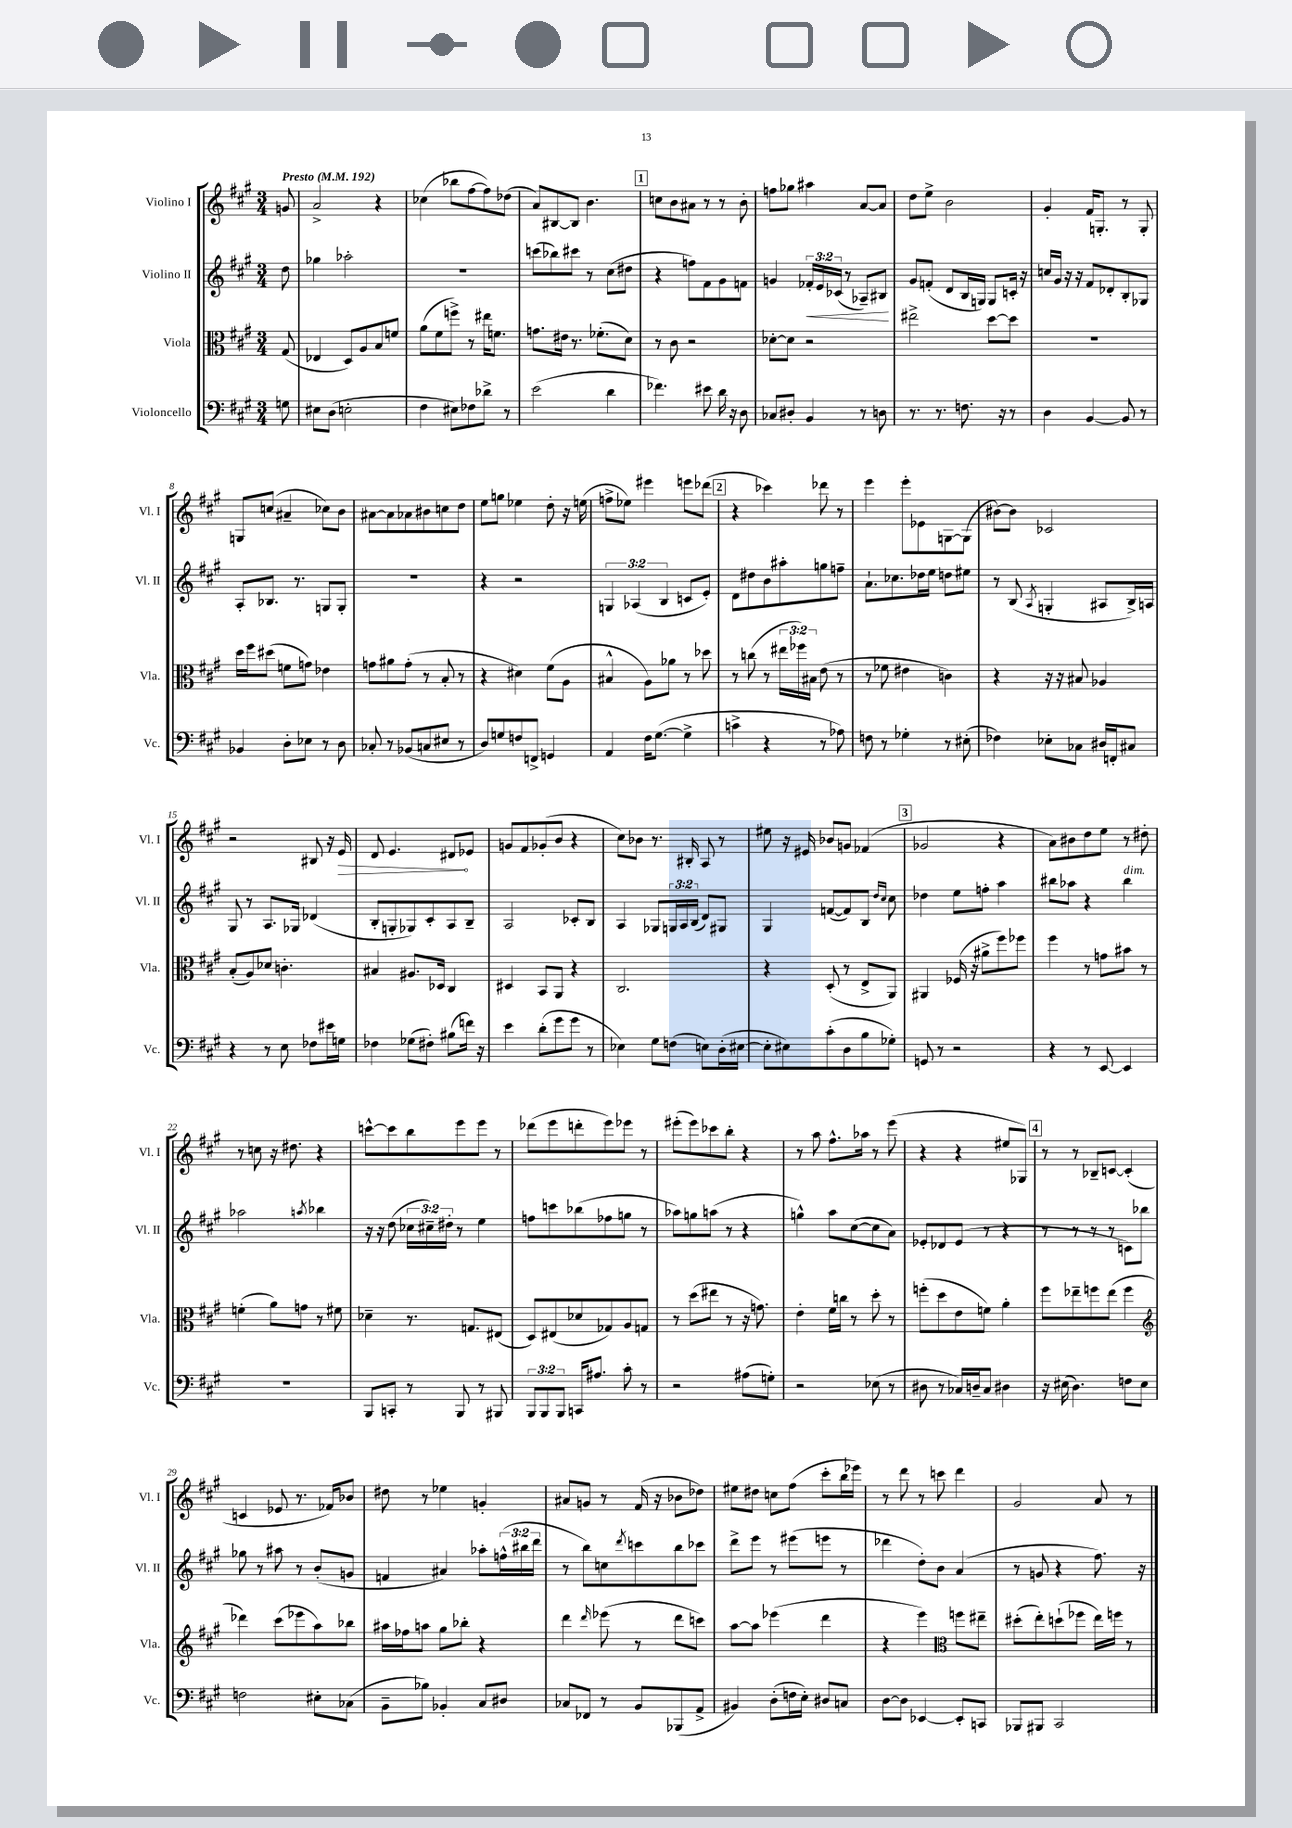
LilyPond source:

<<
\new StaffGroup <<
\new Staff = "s0" \with { instrumentName = "Violino I" shortInstrumentName = "Vl. I" } {
    \clef treble \key a \major \numericTimeSignature \time 3/4 \partial 8 \tempo "Presto" 4 = 192
    g'8 |
    a'2-> r4 |
    ces''4( bes''8 fis''8~ fis''8) des''8( |
    a'8) bis8~ bis8 b'4. |
    \mark \markup { \box "1" } c''8 b'8 ais'8 r8 r8 b'8-. |
    f''8 ges''8 ais''4 a'8~ a'8 |
    d''8 e''8-> b'2 |
    gis'4-. fis'16 g8.-. r8 g8-. |
    g8 c''8( ais'4-- ces''8) b'8 |
    ais'8~ ais'8 aes'8 bis'8 c''8 d''8 |
    e''8 g''8 ees''4 d''8-. r16 e''16( |
    f''8-> ees''8) eis'''4 e'''8 des'''8( |
    \mark \markup { \box "2" } r4 ces'''4) des'''8 r8 |
    e'''4 e'''8-. ees'8 g8~ g8( |
    bis'8~) bis'8 ces'2 |
    r2 bis8 r16 \once \override Hairpin.circled-tip = ##t e'16\> |
    d'8 e'4. dis'8\! ees'8 |
    g'8 fis'8 ges'8-.( b'8 r4 |
    cis''8) bes'8 r8. bis16-. a8 r8 |
    eis''8 r16 eis'16 bes'8 g'8 fes'4( |
    \mark \markup { \box "3" } ges'2 r4 |
    a'8) bis'8 d''8 e''8 r8 dis''8-. |
    r8 c''8 r16 dis''8. r4 |
    c'''8~-^ c'''8 b''8 e'''8 e'''8 r8 |
    des'''8( e'''8 d'''8-. e'''8) ees'''8 r8 |
    eis'''8-.( eis'''8) ces'''8 b''8-. r4 |
    r8 a''8 fis''8.-^ aes''16 r8 e'''8( |
    r4 r4 eis''8 ges8) |
    \mark \markup { \box "4" } r8 r8 bes8-- c'8~ c'4-.( |
    c'4 ees'8 r8. fes'16) bes'8 |
    dis''8 r8 ees''4 g'4-. |
    ais'8 g'8 r8 fis'16( r16 bes'8 des''8) |
    eis''8 dis''8 c''8 fis''8( cis'''8-. b''16 ees'''16) |
    r8 d'''8 r8 c'''8 d'''4 |
    gis'2 a'8 r8 \bar "|." |
}
\new Staff = "s1" \with { instrumentName = "Violino II" shortInstrumentName = "Vl. II" } {
    \clef treble \key a \major \numericTimeSignature \time 3/4 \override Staff.TupletNumber.text = #tuplet-number::calc-fraction-text \partial 8
    d''8 |
    ges''4 aes''2-. |
    R2. |
    c'''8( bes''8) cis'''8 r8 cis''8( dis''8 |
    \mark \markup { \box "1" } r4 f''8) fis'8 gis'8 f'8 |
    g'4 \tuplet 3/2 { fes'16-.\< e'16 ces'16( } r8 aes8--) bis8\! |
    gis'8 f'8-.( d'8 b16 g16) g8 c'16-. r16 |
    c''16 gis'16 r16 r16 fis'8 des'8-. b8-. ges8 |
    a8-. bes8. r8. g8 g8-. |
    R2. |
    r4 r2 |
    \tuplet 3/2 { g4 aes4( b4 } c'8 e'8-.) |
    \mark \markup { \box "2" } d'8 dis''8 b'8 ais''8-. g''8 f''8-- |
    a'8.-! ces''8. des''16 e''16 d''8 eis''8 |
    r8 b8( \acciaccatura { a8 } g4-. ais8 b16->) a16 |
    gis8 r8 a8. ges16 des'4( |
    b8-. g8-. ges8) cis'8-. a8 b8-- |
    a2 ces'8-. b8 |
    a4 ges8 \tuplet 3/2 { g16 a16 b16( } d'8) gis8 |
    gis4 f'8~( f'8) b8 \grace { d''16 cis''16 } cis''8 |
    \mark \markup { \box "3" } des''4 e''8 f''8-. a''4 |
    bis''8 aes''8 r4 bis''4^\markup { \italic "dim." } |
    aes''2 \acciaccatura { a''8 } bes''4 |
    r16 r16 d''8( \tuplet 3/2 { ces''16 cis''16--) dis''16-. } r8 e''4 |
    f''8 c'''8 bes''8( fes''8 g''8 r8 |
    aes''8) g''8 a''8( r8 r4 |
    g''4-^) a''8 cis''8~( cis''8 a'8) |
    ees'8-. des'8 ees'8( r8 r4 |
    \mark \markup { \box "4" } r8 r8 r8 r8 c'8) bes''8 |
    ges''8 r8 ais''8 r8 b'8-.( g'8 |
    f'4 ais'4) aes''8-. \tuplet 3/2 { f''16-^( bis''16 d'''16 } |
    r8 b''8) c''8 \acciaccatura { d'''8 } c'''8 b''8 ces'''8 |
    d'''8-> e'''8 r8 eis'''8( e'''8 r8 |
    des'''4 d''8-.) b'8 a'4( |
    r8 g'8 r4 fis''8.) r16 \bar "|." |
}
\new Staff = "s2" \with { instrumentName = "Viola" shortInstrumentName = "Vla." } {
    \clef alto \key a \major \numericTimeSignature \time 3/4 \override Staff.TupletNumber.text = #tuplet-number::calc-fraction-text \partial 8
    gis8( |
    ees4 d8) a8 b8 f'8 |
    a'8( fis'8 f''8->) r8 eis''16 f'8. |
    g'8. eis'16 r8. fes'8.-.( d'8) |
    \mark \markup { \box "1" } r8 cis'8 r2 |
    des'8~-. des'8 r2 |
    eis''2-> d''8~ d''8 |
    R2. |
    d''16 fis''16 dis''8( f'8 g'8) ees'4 |
    g'8 ais'8 g'8-.( r8 b8-. r8 |
    r4 dis'4) fis'8( a8 |
    bis4-^ a8) aes'8 r8 des''8 |
    \mark \markup { \box "2" } r8 c''8( r8 \tuplet 3/2 { eis''16 fes''16) bis16 } e'8( r8 |
    r8 fes'8 eis'4 c'4) |
    r4 r16 r16 bis8 aes4 |
    b8-.( a8) des'8 c'4.-. |
    bis4 ais8. des16 cis4 |
    dis4 b,8 a,8 r4 |
    cis2. |
    r4 d8-.( r8 e8-> a,8) |
    \mark \markup { \box "3" } ais,4 fes16( r16 ais'8-> fis''8) fes''8 |
    fis''4 r8 g'8 bis'8 r8 |
    f'4-.( a'8) g'8 r8 fis'8 |
    des'4-- r8. g8. eis8( |
    d8) eis8( des'8 ges8) a8 g8 |
    r8 d''8( eis''8 r8 r16 g'8.) |
    e'4-. fis'16 c''16 r8 d''8-. r8 |
    f''8-.( d''8 e'8 f'8) a'4-. |
    \mark \markup { \box "4" } fis''8 ees''8-- f''8 ees''8( f''4 |
    \clef treble des'''4) cis'''8( ees'''8 a''8) bes''8 |
    ais''16 fes''16 a''8 gis''8 bes''8-. r4 |
    d'''4 \grace { d'''16 } ees'''8( r8 d'''8 c'''8) |
    a''8~ a''8 ees'''4( d'''4 |
    r4 e'''4) \clef alto f''8 eis''8-- |
    dis''8-.( e''8-.) d''8-!( fes''8 e''16) f''16 r8 \bar "|." |
}
\new Staff = "s3" \with { instrumentName = "Violoncello" shortInstrumentName = "Vc." } {
    \clef bass \key a \major \numericTimeSignature \time 3/4 \override Staff.TupletNumber.text = #tuplet-number::calc-fraction-text \partial 8
    g8 |
    eis8 d8( e2-. |
    fis4 eis8) fes8 des'8-> r8 |
    e'2( d'4 |
    \mark \markup { \box "1" } fes'4.) eis'8 d'16 r16 d8 |
    ces8 dis8-. b,4 r8 d8 |
    r8. r8. f8. r16 r8 |
    d4 b,4~ b,8 r8 |
    bes,4 d8-. ees8 r8 d8 |
    ces8-. r8 bes,8( c8 eis8 r8 |
    d8) g8 f8 f,8-> g,4 |
    a,4 fis16 gis8.~( gis4-> |
    \mark \markup { \box "2" } c'4-> r4 r8 aes8) |
    f8 r8 ges4-. r8 eis8-.( |
    fes4) ees8-. ces8 dis16 f,16-. cis8 |
    r4 r8 e8 fes8 eis'16 g16 |
    fes4 ges8( fis8-.) bis8( f'16) r16 |
    e'4 d'8-.( gis'8 gis'8 r8 |
    ees4) gis8 f8( e8) d16-.( eis16~ |
    eis8-. eis8) cis'8-.( d8 b8 ges8-.) |
    \mark \markup { \box "3" } g,8 r8 r2 |
    r4 r8 e,8~ e,4 |
    R2. |
    b,,8 c,8-. r8 b,,8 r8 bis,,8 |
    \tuplet 3/2 { b,,8 b,,8 b,,8 } c,16 ais8. cis'8-. r8 |
    r2 ais8( g8-.) |
    r2 ees8( r8 |
    dis8 r8 ces16) d16-- ces8 dis4 |
    \mark \markup { \box "4" } r16 eis16( d4.) f8 eis8 |
    f2 eis8-. ces8( |
    b,8-- bes8) bes,4-. cis8 dis8 |
    ces8 fes,8 r8 b,8 bes,,8( a,8-> |
    bis,4) d8-.( f16 e16-.) dis8 c8 |
    d8~ d8 ees,4~ ees,8-. c,8 |
    bes,,8 bis,,8 cis,2 \bar "|." |
}
>>
>>
